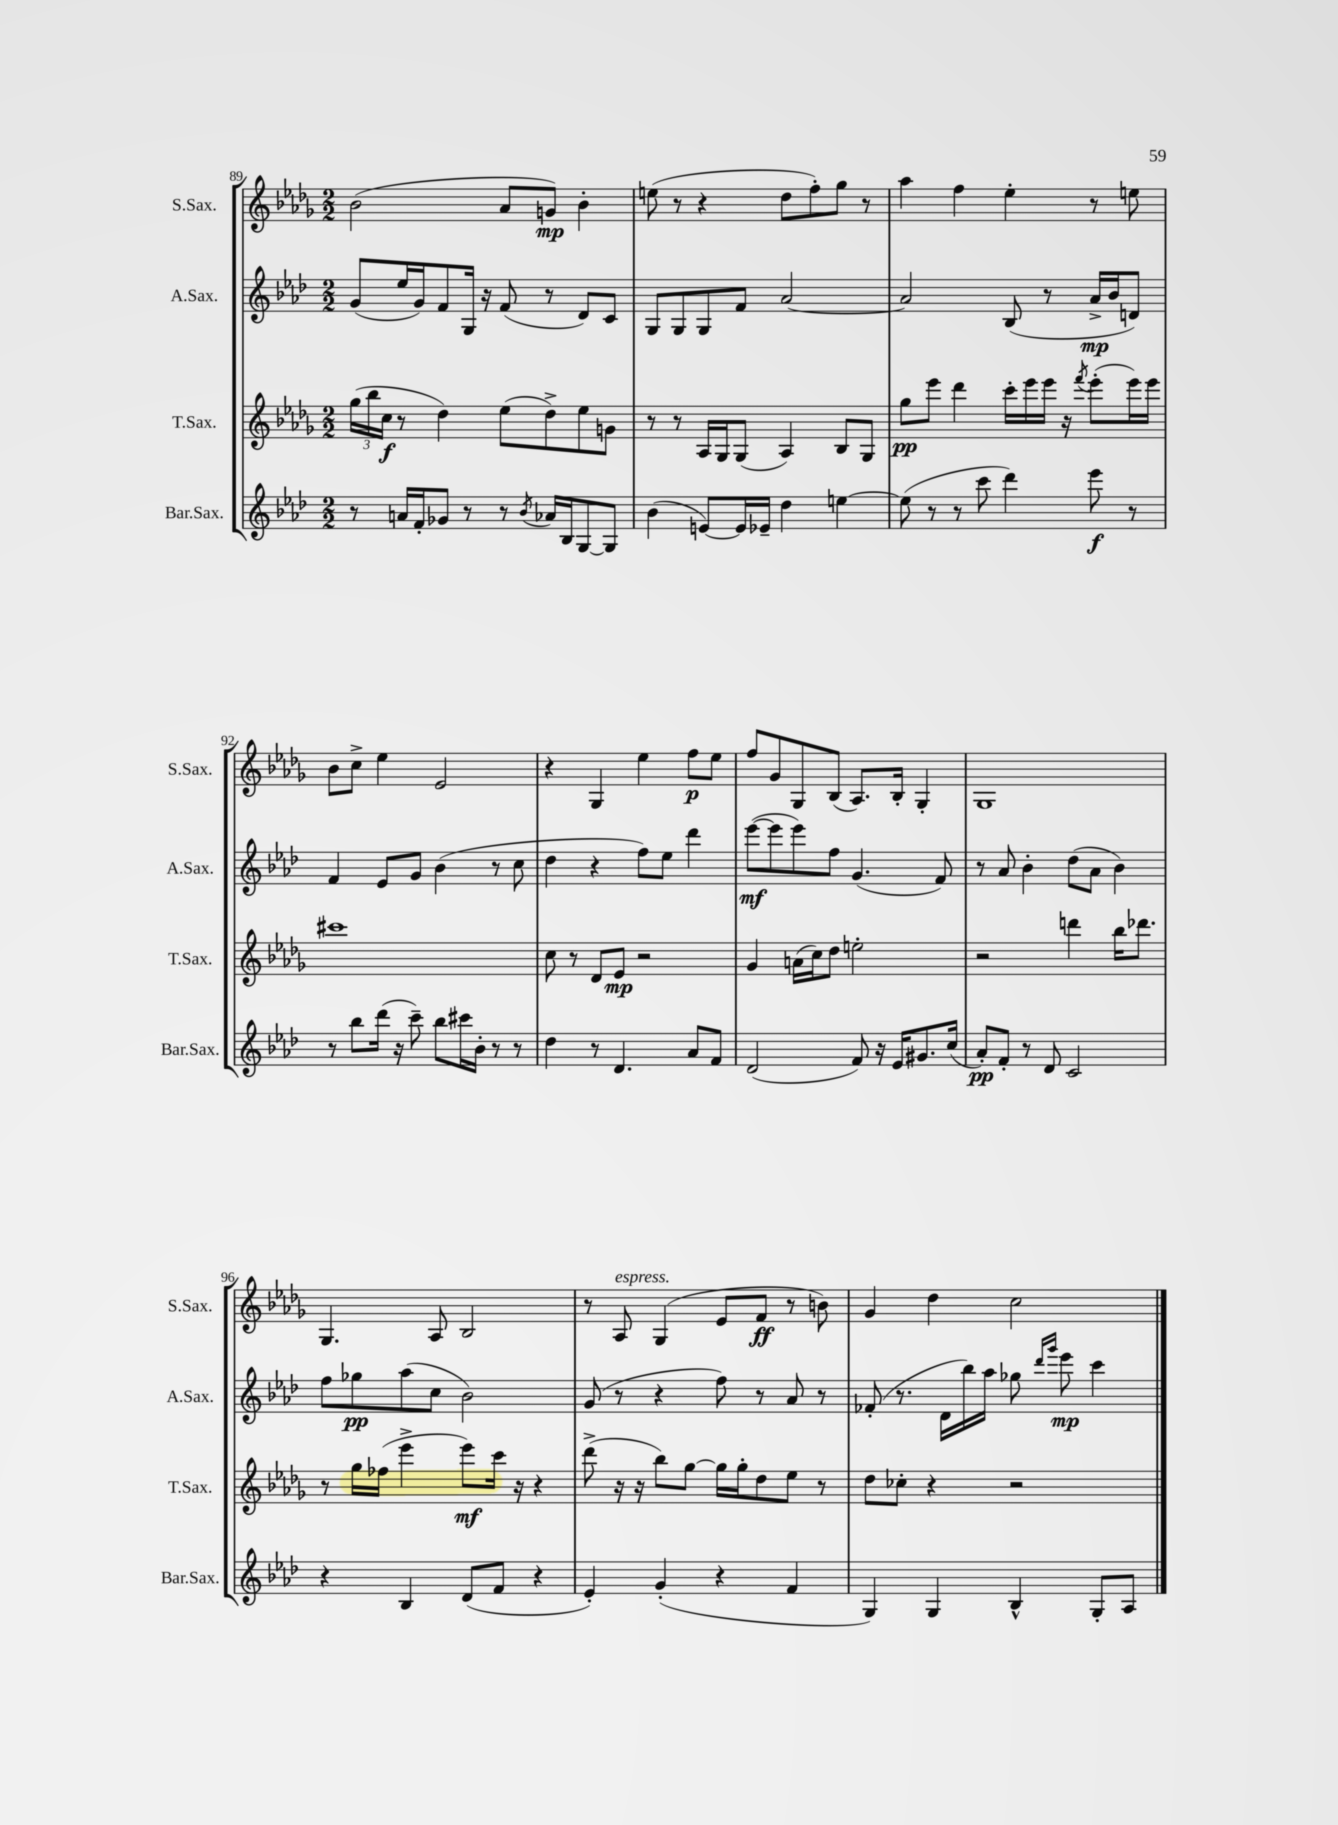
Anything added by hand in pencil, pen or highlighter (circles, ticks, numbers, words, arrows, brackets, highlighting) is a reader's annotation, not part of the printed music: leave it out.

**kern	**kern	**kern	**kern
*staff4	*staff3	*staff2	*staff1
*clefG2	*clefG2	*clefG2	*clefG2
*k[b-e-a-d-]	*k[b-e-a-d-g-]	*k[b-e-a-d-]	*k[b-e-a-d-g-]
*M2/2	*M2/2	*M2/2	*M2/2
8r	(24gg-	(8g	(2b-
.	24bb-	.	.
.	24cc	.	.
16a	8r	16ee-	.
16f'	.	16g)	.
8g-	4dd-)	8f	.
8r	.	16G	.
.	.	16r	.
8r	(8ee-	(8f	8a-
8qb-	.	.	.
16a-	8dd-^)	8r	8g)
16B-	.	.	.
[8G	8ee-	8d-)	4b-'
8G]	8g	8c	.
=	=	=	=
(4b-	8r	8G	(8ee
.	8r	8G	8r
[8e)	16A-	8G	4r
.	16G-	.	.
16e]	(8G-	8f	.
16e-~	.	.	.
4dd-	4A-)	[2a-	8dd-
.	.	.	8ff')
[4ee	8B-	.	8gg-
.	8G-	.	8r
=	=	=	=
(8ee]	8gg-	2a-]	4aa-
8r	8eee-	.	.
8r	4ddd-	.	4ff
8ccc	.	.	.
4ddd-)	16ccc'	(8B-	4ee-'
.	16eee-	.	.
.	16eee-	8r	.
.	16r	.	.
.	8qfff	.	.
8eee-	(8eee-'	16a-^	8r
.	.	16b-	.
8r	16eee-)	8d)	8ee
.	16eee-	.	.
=	=	=	=
8r	1ccc#	4f	8b-
8bb-	.	.	8cc^
(16ddd-	.	8e-	4ee-
16r	.	.	.
8ccc~)	.	8g	.
8bb-	.	(4b-	2e-
16ccc#	.	.	.
16b-'	.	.	.
8r	.	8r	.
8r	.	8cc	.
=	=	=	=
4dd-	8cc	4dd-	4r
.	8r	.	.
8r	8d-	4r	4G-
4.d-	8e-	.	.
.	2r	8ff)	4ee-
.	.	8ee-	.
8a-	.	4ddd-	8ff
8f	.	.	8ee-
=	=	=	=
(2d-	4g-	([8eee-	8ff
.	.	8eee-]	8g-
.	(16a	8eee-)	8G-
.	16cc)	.	.
.	8dd-	8ff	(8B-
8f)	2ee'	(4.g	8.A-)
16r	.	.	.
16e-	.	.	16B-'
8.g#	.	.	4G-'
.	.	8f)	.
(16cc	.	.	.
=	=	=	=
8a-')	2r	8r	1G-
8f'	.	8a-	.
8r	.	4b-'	.
8d-	.	.	.
2c	4ddd	(8dd-	.
.	.	8a-	.
.	16bb-	4b-)	.
.	8.ddd-	.	.
=	=	=	=
4r	8r	8ff	4.G-
.	16gg-	8gg-	.
.	(16ff-	.	.
4B-	4eee-^	(8aa-	.
.	.	8cc	8A-
(8d-	8eee-)	2b-)	2B-
8f	16ccc	.	.
.	16r	.	.
4r	4r	.	.
=	=	=	=
4e-')	(8ddd-^	(8g	8r
.	16r	8r	8A-
.	16r	.	.
(4g'	8bb-)	4r	(4G-
.	[8gg-	.	.
4r	16gg-]	8ff)	8e-
.	16gg-'	.	.
.	8dd-	8r	8f
4f	8ee-	8a-	8r
.	8r	8r	8b)
=	=	=	=
4G)	8dd-	(8f-'	4g-
.	8cc-'	8.r	.
4G	4r	.	4dd-
.	.	16d-	.
.	.	16bb-)	.
.	.	16aa-	.
4B-^^	2r	8gg-	2cc
.	.	16qqddd-	.
.	.	16qqggg	.
.	.	8eee-	.
8G'	.	4ccc	.
8A-	.	.	.
==	==	==	==
*-	*-	*-	*-
